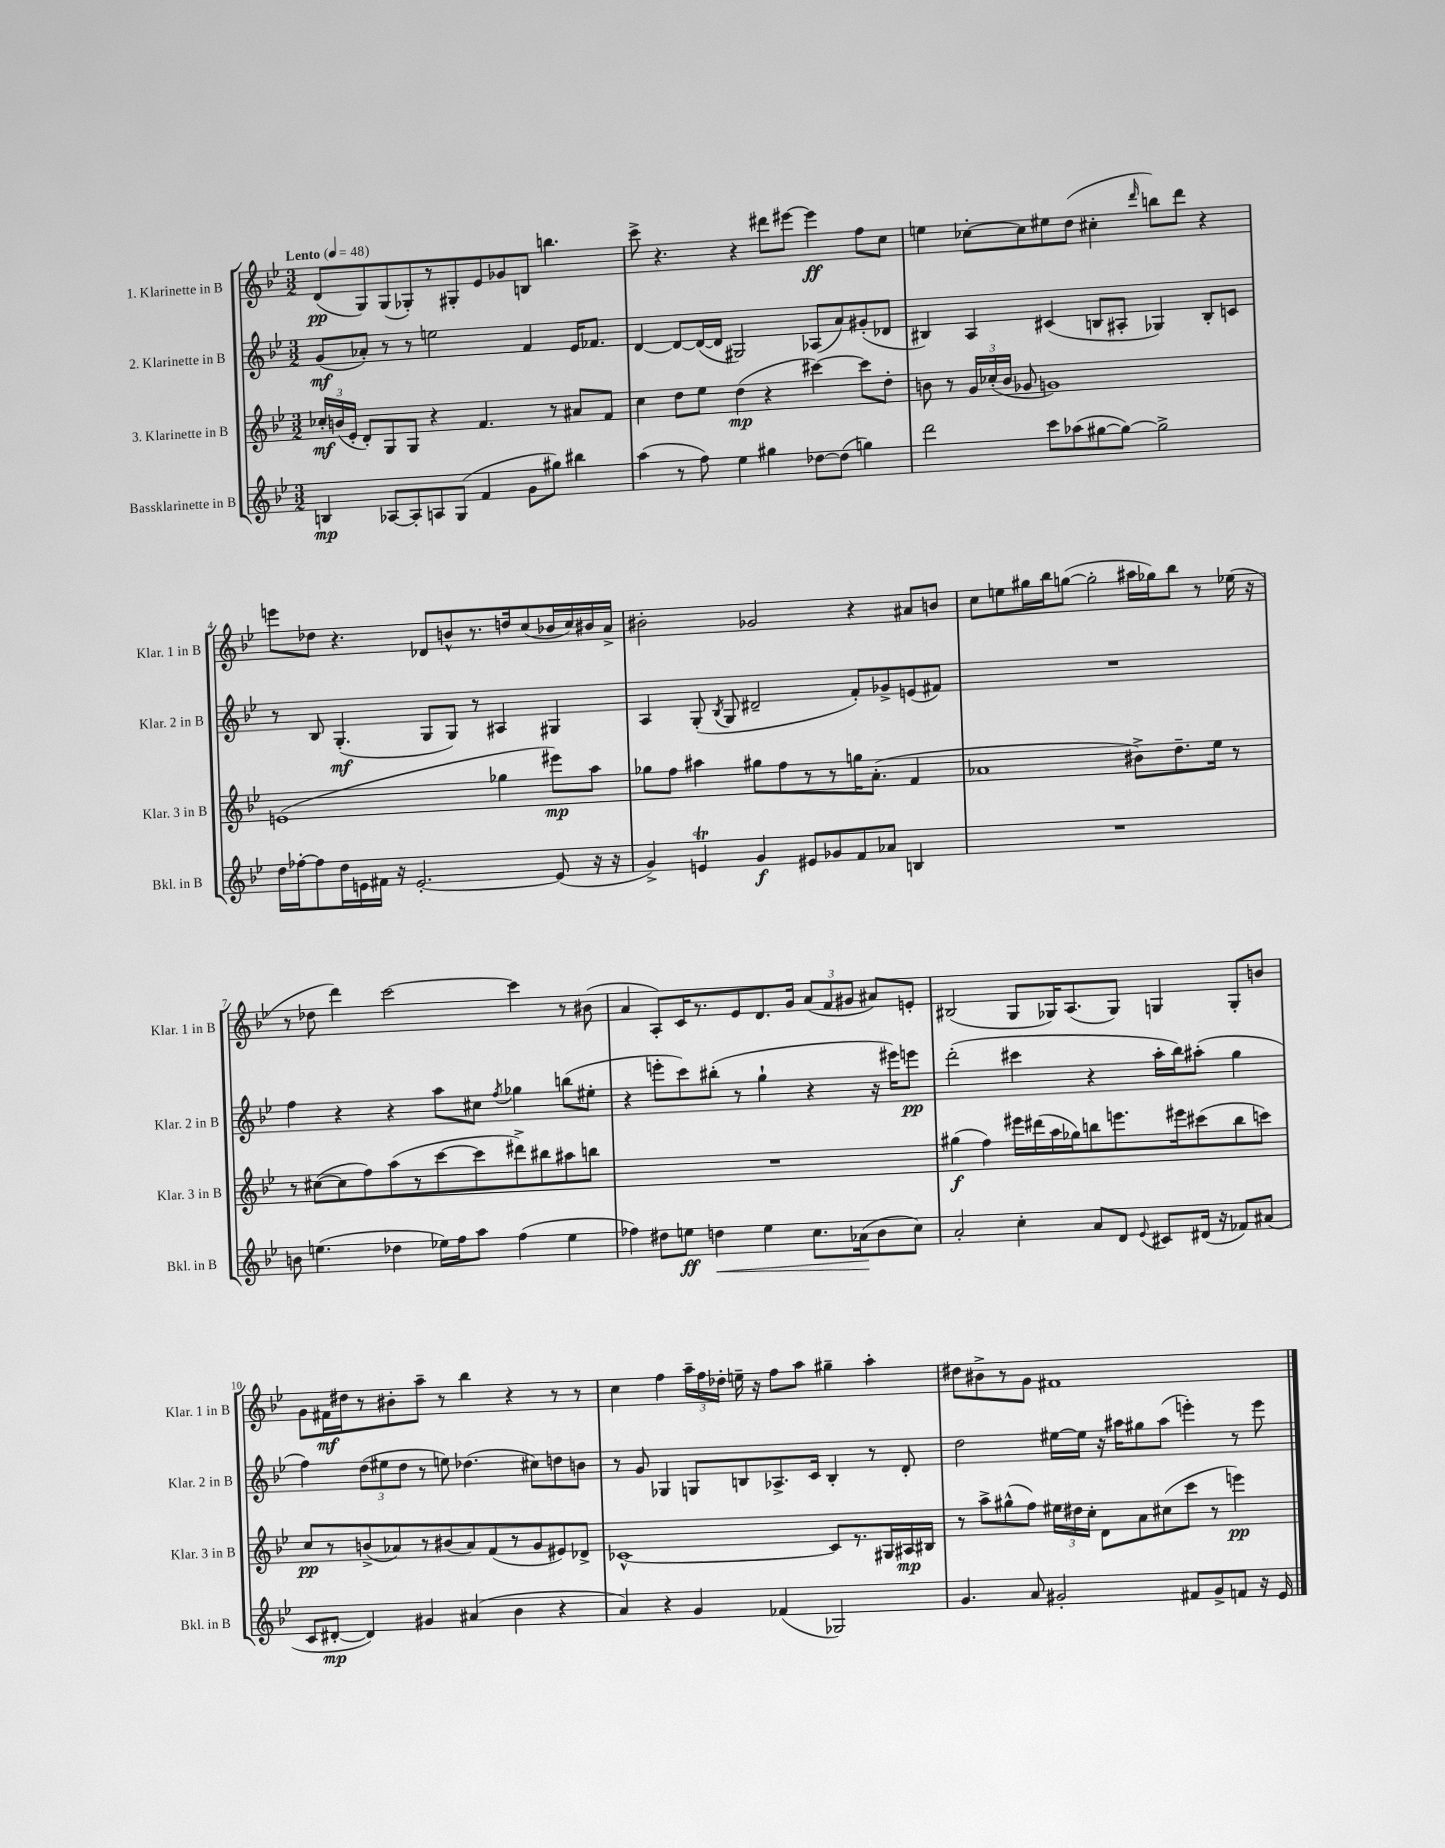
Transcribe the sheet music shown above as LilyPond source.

<<
\new StaffGroup <<
\new Staff = "s0" \with { instrumentName = "1. Klarinette in B" shortInstrumentName = "Klar. 1 in B" } {
    \clef treble \key bes \major \numericTimeSignature \time 3/2 \tempo "Lento" 4 = 48
    \autoBeamOff d'8[\pp( g8) g8( ges8-.) r8 gis8-. ees'8 ges'8 b8] b''4. |
    c'''8-> r4. r4 dis'''8[ eis'''8]~ eis'''4\ff f''8[ c''8] |
    e''4 ces''8[~-. ces''8 eis''8 d''8]( cis''4-. \grace { d'''16 } b''8[) d'''8] r4 |
    e'''8[ des''8] r4. des'8[ b'8-^ r8. d''16 c''8( bes'16 c''16) bis'16 a'16]-> |
    bis'2-. ges'2 r4 ais'8[ b'8] |
    c''8[ e''8 gis''16 bes''16 g''8]~( g''2-. ais''16[ ges''16) bes''8] r8 ees''16( r16 |
    r8 des''8 d'''4) c'''2~ c'''4 r8 bis'8( |
    a'4 a8[-.) c'16 r8. ees'8 d'8. g'16] \tuplet 3/2 { a'8[( f'8 gis'8] } ais'8[) e'8]-. |
    bis2( g8[ ges16) a8.( ges8]) g4 g8[-. b'8] |
    g'8[ fis'16\mf dis''16 r8 bis'8-. a''8]-- r8 bes''4 r4 r8 r8 |
    c''4 f''4 \tuplet 3/2 { a''16[-- f''16 des''16]-. } e''16-- r16 f''8[ a''8] gis''4-- a''4-. |
    dis''8[ bis'8-> r8 g'8] fis'1 \bar "|." |
}
\new Staff = "s1" \with { instrumentName = "2. Klarinette in B" shortInstrumentName = "Klar. 2 in B" } {
    \clef treble \key bes \major \numericTimeSignature \time 3/2
    \autoBeamOff g'8[\mf( aes'8]-.) r8 r8 e''2 f'4 ees'16[ fes'8.] |
    d'4~ d'8[~ d'16~( d'16] gis2) aes8[( a'8) gis'8-.( des'8] |
    bis4) a4 cis'4( b8[ ais8]-. ges4) b8[-. c'8] |
    r8 bes8 g4.-.\mf( g8[ g8]) r8 ais4 gis4 |
    a4 g8-.( \acciaccatura { bes8 } g8 dis'2-- f'8[-.) ges'8-> e'8( fis'8]) |
    R1. |
    f''4 r4 r4 a''8[ cis''8] \acciaccatura { f''8 } ges''4 b''8[( eis''8]-. |
    r4 e'''8[-. c'''8) bis''8]-.( r8 g''4-! r4 r16 eis'''16[) e'''8]\pp |
    d'''2-.( cis'''4 r4 a''16[-. bes''16) ais''8]-.( g''4 |
    f''4) \tuplet 3/2 { d''8[( eis''8 d''8] } r8 e''8) des''4.( cis''8[) d''8 b'8] |
    r8 g'8 ges4 g8[ b8 aes8.-> c'16] b4-. r8 d'8-. |
    d''2 eis''16[~ eis''16] r16 ais''16[ gis''8 ais''8]( e'''4-.) r8 e'''8 \bar "|." |
}
\new Staff = "s2" \with { instrumentName = "3. Klarinette in B" shortInstrumentName = "Klar. 3 in B" } {
    \clef treble \key bes \major \numericTimeSignature \time 3/2
    \autoBeamOff \tuplet 3/2 { ces''16[-.\mf b'16( ees'16]-. } d'8[-.) g8 g8] r4 f'4. r8 ais'8[ f'8] |
    c''4 d''8[ ees''8] d''4\mp( r4 cis'''4~) cis'''8[ d''8]-. |
    b'8 r8 \tuplet 3/2 { g'16[ ces''16-.( b'16] } ges'8 g'1) |
    e'1( ges''4 eis'''8[\mp) a''8] |
    ges''8[ f''8] ais''4 gis''8[ f''8 r8 r8 g''16 a'8.]-.( f'4 |
    aes'1 bis'8[->) d''8.-- ees''16] r8 |
    r8 cis''8[~( cis''8 f''8) a''8( r8 c'''8~ c'''8 dis'''8->) bis''8 ais''8 b''8] |
    R1. |
    gis''4\f( f''4) eis'''16[ dis'''16( a''16 ges''16) b''8 e'''8. eis'''16 cis'''8( b''8 c'''8]) |
    c''8[\pp r8 b'8->( aes'8) r8 bis'8( aes'8) f'8( r8 g'8 eis'8) des'8]-> |
    ces'1~-^ ces'8[ r8. gis16 ais16\mp bis16] |
    r8 a''8[-> gis''8-^( f''8]) \tuplet 3/2 { eis''16[ dis''16 c''16]-. } d'8[ a'8 cis''8( c'''8] r8 e'''4\pp) \bar "|." |
}
\new Staff = "s3" \with { instrumentName = "Bassklarinette in B" shortInstrumentName = "Bkl. in B" } {
    \clef treble \key bes \major \numericTimeSignature \time 3/2
    \autoBeamOff b4\mp aes8[~ aes8-. a8 g8]( f'4 g'8[ gis''8]) bis''4 |
    a''4( r8 f''8) ees''4 gis''4 des''8[~ des''8]( g''4) |
    d'''2 c'''8[ aes''8( gis''8~ gis''8]~) gis''2-> |
    d''16[ fes''16~-. fes''8 d''16 e'16 fis'16] r16 e'2.~-. e'8( r16 r16 |
    g'4->) e'4\trill g'4\f eis'8[ ges'8 f'8 aes'8] b4 |
    R1. |
    b'8 e''4.( des''4 ees''16[) f''16 a''8] f''4( ees''4 |
    fes''4) dis''8[ e''8]\ff d''4\< e''4 c''8.[ aes'16\!( bes'8 c''8]) |
    a'2-. c''4-. a'8[ d'8] \appoggiatura { ees'8 } cis'8[ dis'16]( r16 fes'8[) ais'8]( |
    c'8[ dis'8]~-.\mp dis'4) gis'4 ais'4( bes'4 r4 |
    a'4) r4 g'4 fes'4( ges2) |
    g'4. a'8 gis'2-. fis'8[ gis'8-> f'8] r16 ees'16 \bar "|." |
}
>>
>>
